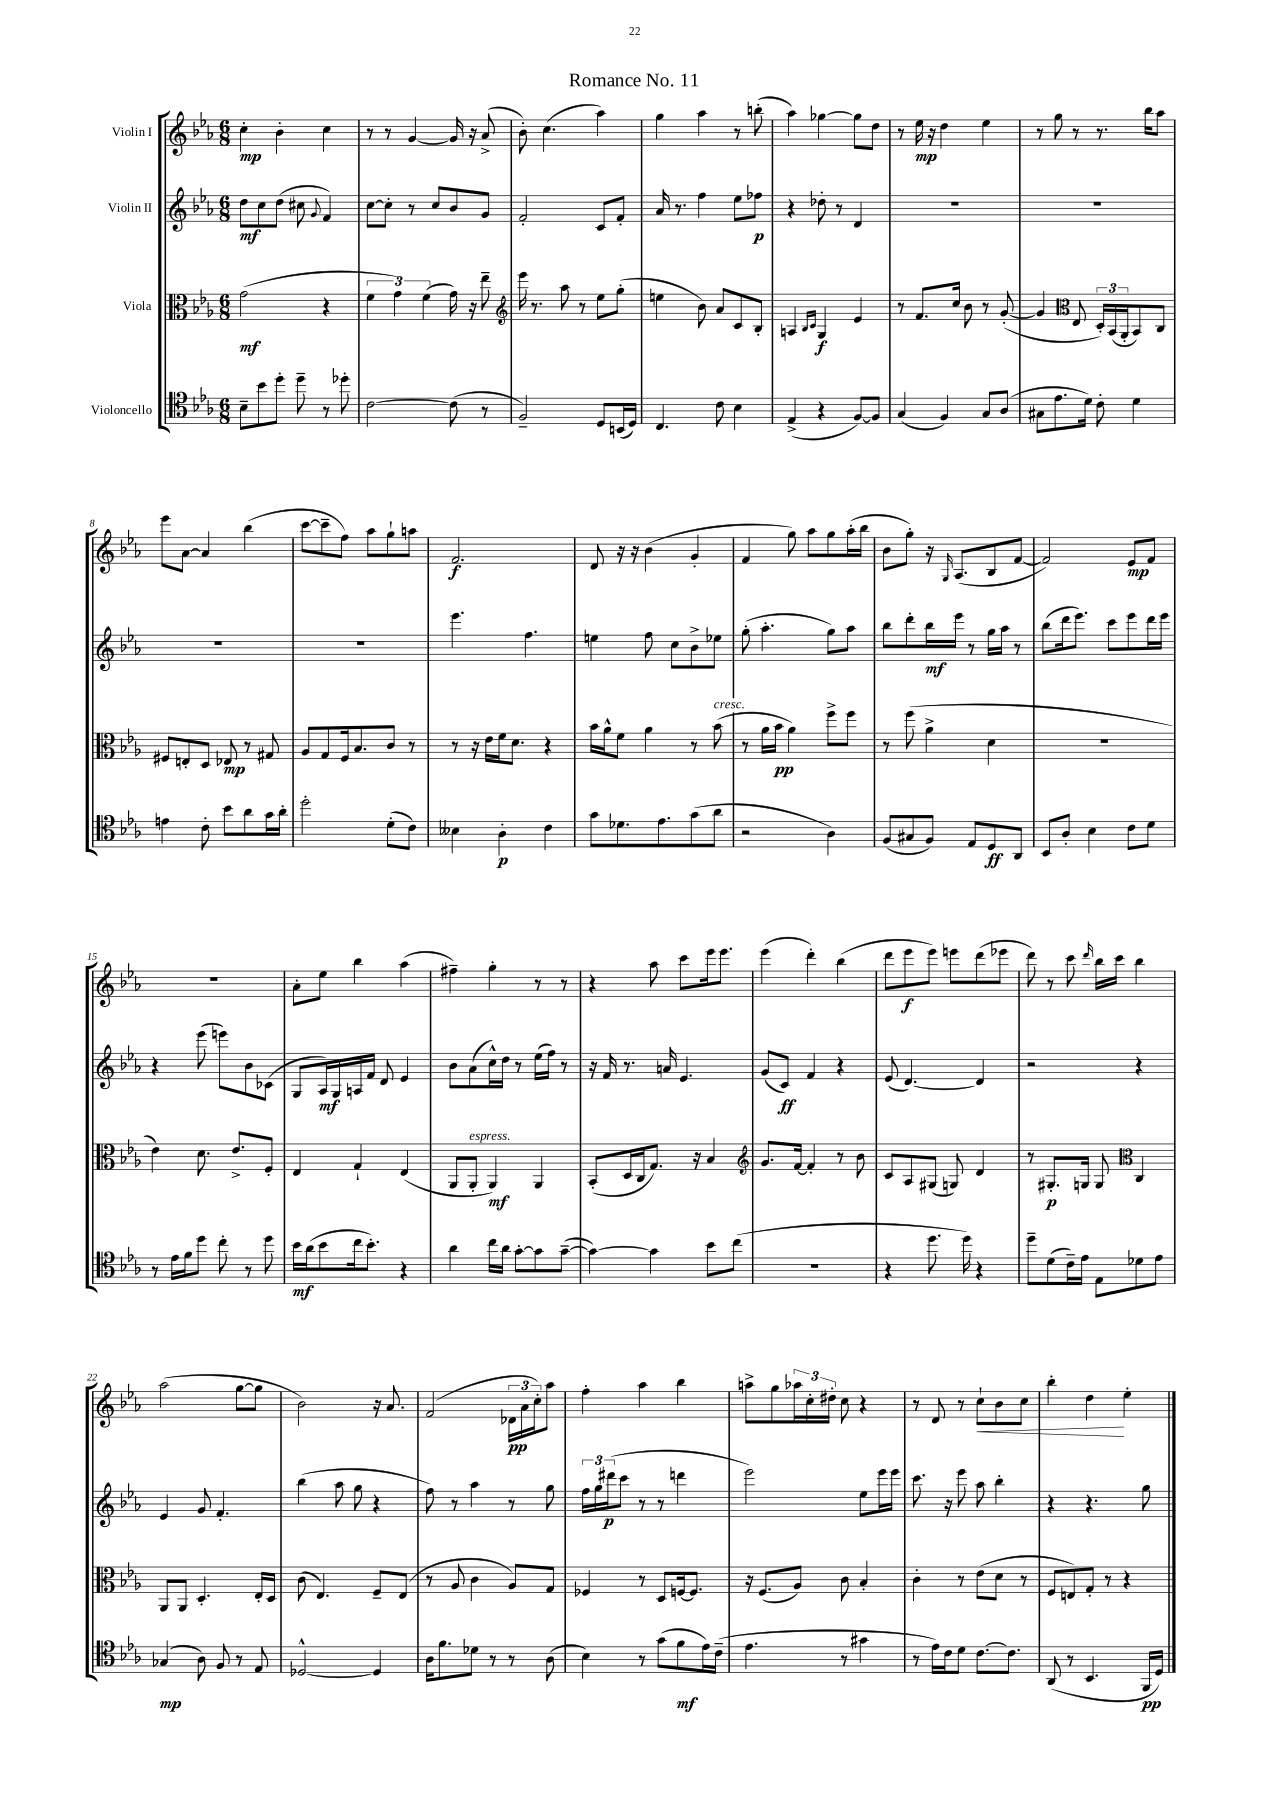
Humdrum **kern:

**kern	**dynam	**kern	**dynam	**kern	**dynam	**kern	**dynam
*part4	*part4	*part3	*part3	*part2	*part2	*part1	*part1
*staff4	*staff4	*staff3	*staff3	*staff2	*staff2	*staff1	*staff1
*I"Violoncello	*	*I"Viola	*	*I"Violin II	*	*I"Violin I	*
*clefC4	*	*clefC3	*	*clefG2	*	*clefG2	*
*k[b-e-a-]	*	*k[b-e-a-]	*	*k[b-e-a-]	*	*k[b-e-a-]	*
*M6/8	*	*M6/8	*	*M6/8	*	*M6/8	*
=1	=1	=1	=1	=1	=1	=1	=1
8B-~\L	.	(2g\	mf	8dd\L	mf	4cc'\	mp
8b-\	.	.	.	8cc\	.	.	.
8dd'\J	.	.	.	(8dd\J	.	4b-'\	.
8dd~\	.	.	.	8cc#X\	.	.	.
.	.	.	.	8qqg/	.	.	.
8r	.	4r	.	4f/)	.	4cc\	.
8dd-X'\	.	.	.	.	.	.	.
=2	=2	=2	=2	=2	=2	=2	=2
[2c\	.	6f\	.	[8cc\L	.	8r	.
.	.	.	.	8cc'\J]	.	8r	.
.	.	6g\)	.	.	.	.	.
.	.	.	.	8r	.	[4g/	.
.	.	(6f\	.	.	.	.	.
.	.	.	.	8cc/L	.	.	.
(8c\]	.	16g\)	.	8b-/	.	16g/]	.
.	.	16r	.	.	.	16r	.
8r	.	8ee-~\	.	8g/J	.	(8a-^/	.
=3	=3	=3	=3	=3	=3	=3	=3
*	*	*clefG2	*	*	*	*	*
2F~/)	.	16eee-\	.	2f'/	.	8b-'\)	.
.	.	8.r	.	.	.	.	.
.	.	.	.	.	.	(4.cc\	.
.	.	8aa-\	.	.	.	.	.
.	.	8r	.	.	.	.	.
8D/L	.	8ee-\L	.	8c/L	.	4aa-\)	.
(16BBn/L	.	(8gg'\J	.	8f'/J	.	.	.
16D/JJ)	.	.	.	.	.	.	.
=4	=4	=4	=4	=4	=4	=4	=4
4.C/	.	4een\	.	16a-/	.	4gg\	.
.	.	.	.	8.r	.	.	.
.	.	8b-\)	.	4ff\	.	4aa-\	.
8c\	.	8a-/L	.	.	.	.	.
4B-\	.	8c/	.	8ee-\L	.	8r	.
.	.	8B-'/J	.	8ff-X\J	p	(8bbn'\	.
=5	=5	=5	=5	=5	=5	=5	=5
(4E-^/	.	4An/	.	4r	.	4aa-\)	.
.	.	16qqB-/LL	.	.	.	.	.
.	.	16qqc/JJ	.	.	.	.	.
4r	.	4G/	f	8dd-X'\	.	[4gg-X\	.
.	.	.	.	8r	.	.	.
[8F/L)	.	4e-/	.	4d/	.	8gg-\L]	.
8F/J]	.	.	.	.	.	8dd\J	.
=6	=6	=6	=6	=6	=6	=6	=6
(4G/	.	8r	.	2.r	.	8r	.
.	.	8.f/L	.	.	.	16ee-\	mp
.	.	.	.	.	.	16r	.
4F/)	.	.	.	.	.	4dd\	.
.	.	16cc/Jk	.	.	.	.	.
.	.	8b-\	.	.	.	.	.
8G/L	.	8r	.	.	.	4ee-\	.
(8A-/J	.	([8g'/	.	.	.	.	.
=7	=7	=7	=7	=7	=7	=7	=7
8G#X\L	.	4g/]	.	2.r	.	8r	.
8.e-\	.	.	.	.	.	8gg\	.
*	*	*clefC3	*	*	*	*	*
.	.	8E-/	.	.	.	8r	.
16d\Jk)	.	.	.	.	.	.	.
8c'\	.	24D'/LL)	.	.	.	8.r	.
.	.	(24BB-/	.	.	.	.	.
.	.	24AA-'/J	.	.	.	.	.
4d\	.	8BB-/)	.	.	.	.	.
.	.	.	.	.	.	16bb-\KL	.
.	.	8C/J	.	.	.	8aa-\J	.
!!LO:LB:g=z
=8	=8	=8	=8	=8	=8	=8	=8
4en\	.	8F#X/L	.	2.r	.	8eee-\L	.
.	.	8En'/	.	.	.	[8a-\J	.
8c'\	.	8D/J	.	.	.	4a-/]	.
8b-\L	.	8E-X/	mp	.	.	.	.
8a-\	.	8r	.	.	.	(4bb-\	.
16g\L	.	8G#X/	.	.	.	.	.
16a-'\JJ	.	.	.	.	.	.	.
=9	=9	=9	=9	=9	=9	=9	=9
2dd'\	.	8A-/L	.	2.r	.	[8ccc\L	.
.	.	8G/	.	.	.	8ccc~\]	.
.	.	16F/k	.	.	.	8ff\J)	.
.	.	8.B-/	.	.	.	.	.
.	.	.	.	.	.	8aa-\L	.
(8d'\L	.	8c/J	.	.	.	8gg`\	.
8c\J)	.	8r	.	.	.	8aan\J	.
=10	=10	=10	=10	=10	=10	=10	=10
4B--X\	.	8r	.	4.eee-\	.	2.f/	f
.	.	16r	.	.	.	.	.
.	.	16e-\LL	.	.	.	.	.
4A-'\	p	16f\J	.	.	.	.	.
.	.	8.d\J	.	.	.	.	.
.	.	.	.	4.ff\	.	.	.
4c\	.	4r	.	.	.	.	.
=11	=11	=11	=11	=11	=11	=11	=11
8g\L	.	16b-\LL	.	4een\	.	8d/	.
.	.	16a-^^\J	.	.	.	.	.
8.d-X\	.	8f\J	.	.	.	16r	.
.	.	.	.	.	.	16r	.
.	.	4a-\	.	8ff\	.	(4b-\	.
8.e-\	.	.	.	.	.	.	.
.	.	.	.	8cc\L	.	.	.
(8g\	.	8r	.	8b-^\	.	4g'/	.
!	!	!LO:TX:a:i:t=cresc.	!	!	!	!	!
8a-\J	.	(8b-\	.	8ee-X\J	.	.	.
=12	=12	=12	=12	=12	=12	=12	=12
2r	.	8r	.	(8gg'\	.	4f/	.
.	.	16a-\LL	.	4.aa-'\	.	.	.
.	.	16b-\JJ	pp	.	.	.	.
.	.	4a-\)	.	.	.	8gg\)	.
.	.	.	.	.	.	8aa-\L	.
4A-\)	.	8ff^\L	.	8gg\L)	.	8gg\	.
.	.	8ff\J	.	8aa-\J	.	(16aa-'\L	.
.	.	.	.	.	.	16bb-\JJ	.
=13	=13	=13	=13	=13	=13	=13	=13
(8F/L	.	8r	.	8bb-\L	.	8b-\L	.
8G#X/	.	(8ff\	.	8ddd'\	.	8gg'\J)	.
8F/J)	.	4a-^\	.	16bb-\L	mf	16r	.
.	.	.	.	.	.	16qqG/	.
.	.	.	.	16eee-\JJ	.	(8.A-/L	.
8E-/L	.	.	.	8r	.	.	.
8D/	ff	4d\	.	16gg\LL	.	8B-/	.
.	.	.	.	16aa-\JJ	.	.	.
8AA-/J	.	.	.	8r	.	[8f/J	.
=14	=14	=14	=14	=14	=14	=14	=14
8BB-/L	.	2.r	.	(8bb-\L	.	2f/])	.
8A-'/J	.	.	.	16ddd\k	.	.	.
.	.	.	.	8.eee-\J)	.	.	.
4B-\	.	.	.	.	.	.	.
.	.	.	.	8ccc\L	.	.	.
8c\L	.	.	.	8eee-\	.	8e-/L	mp
8d\J	.	.	.	16ddd\L	.	8f/J	.
.	.	.	.	16eee-\JJ	.	.	.
!!LO:LB:g=z
=15	=15	=15	=15	=15	=15	=15	=15
8r	.	4e-\)	.	4r	.	2.r	.
16e-\LL	.	.	.	.	.	.	.
16f\J	.	.	.	.	.	.	.
8dd\J	.	8.d\	.	(8eee-\	.	.	.
8cc'\	.	.	.	8eeen\L)	.	.	.
.	.	8.e-^/L	.	.	.	.	.
8r	.	.	.	8b-\	.	.	.
8dd\	.	8F'/J	.	(8c-X\J	.	.	.
=16	=16	=16	=16	=16	=16	=16	=16
16b-\LL	mf	4E-/	.	8G/L	.	8a-'\L	.
(16a-\J	.	.	.	.	.	.	.
8b-\	.	.	.	16A-/L)	mf	8ee-\J	.
.	.	.	.	16G/	.	.	.
16cc\k	.	4G`/	.	16An/	.	4bb-\	.
8.b-'\J)	.	.	.	16f/JJ	.	.	.
.	.	.	.	8d/	.	.	.
4r	.	(4E-/	.	4e-/	.	(4aa-\	.
=17	=17	=17	=17	=17	=17	=17	=17
4a-\	.	8AA-/L	.	8b-\L	.	4ff#X~\)	.
!	!	!LO:TX:a:i:t=espress.	!	!	!	!	!
.	.	8AA-'/J	.	(8a-\	.	.	.
16cc\LL	.	4AA-/)	mf	16cc^^\L)	.	4gg'\	.
16a-\JJ	.	.	.	16dd\JJ	.	.	.
[8g'\L	.	.	.	8r	.	.	.
8g\]	.	4AA-/	.	(16ee-\LL	.	8r	.
.	.	.	.	16ff\JJ)	.	.	.
([8g~\J	.	.	.	8r	.	8r	.
=18	=18	=18	=18	=18	=18	=18	=18
4g\_)	.	(8BB-'/L	.	16r	.	4r	.
.	.	.	.	16f/	.	.	.
.	.	16D/L	.	8.r	.	.	.
.	.	16C/J	.	.	.	.	.
4g\]	.	8.G/J)	.	.	.	8aa-\	.
.	.	.	.	16an/	.	.	.
.	.	.	.	4.e-/	.	8ccc\L	.
.	.	16r	.	.	.	.	.
8b-\L	.	4B-/	.	.	.	16eee-\k	.
.	.	.	.	.	.	8.eee-\J	.
(8cc\J	.	.	.	.	.	.	.
=19	=19	=19	=19	=19	=19	=19	=19
*	*	*clefG2	*	*	*	*	*
2.r	.	8.g/L	.	(8g/L	.	(4eee-\	.
.	.	.	.	8c/J)	ff	.	.
.	.	[16f/Jk	.	.	.	.	.
.	.	4f'/]	.	4f/	.	4ddd'\)	.
.	.	8r	.	4r	.	(4bb-\	.
.	.	8b-\	.	.	.	.	.
=20	=20	=20	=20	=20	=20	=20	=20
4r	.	8c/L	.	(8e-/	.	8ddd\L	.
.	.	8A-/	.	[4.d/)	.	8eee-\	f
8.dd\	.	(8G#X/J	.	.	.	8eee-\J)	.
.	.	8Gn/)	.	.	.	8eeen\L	.
16dd\)	.	.	.	.	.	.	.
4r	.	4d/	.	4d/]	.	(8ddd\	.
.	.	.	.	.	.	8eee-X\J	.
=21	=21	=21	=21	=21	=21	=21	=21
8dd~\L	.	8r	.	2r	.	8ddd\)	.
(8d\	.	8.G#X'/L	p	.	.	8r	.
16c~\L)	.	.	.	.	.	8ccc\	.
16e-\JJ	.	16Gn/Jk	.	.	.	.	.
.	.	.	.	.	.	16qqddd/	.
8E-\L	.	8G/	.	.	.	16bb-\LL	.
.	.	.	.	.	.	16ccc\JJ	.
*	*	*clefC3	*	*	*	*	*
8d-X\	.	4C/	.	4r	.	4bb-\	.
8e-\J	.	.	.	.	.	.	.
!!LO:LB:g=z
=22	=22	=22	=22	=22	=22	=22	=22
(4G-X/	mp	8AA-/L	.	4e-/	.	(2aa-\	.
.	.	8AA-/J	.	.	.	.	.
8A-\)	.	4.D'/	.	8g/	.	.	.
8F/	.	.	.	4.f'/	.	.	.
8r	.	.	.	.	.	[8gg\L	.
8E-/	.	16E-'/LL	.	.	.	8gg\J]	.
.	.	16D/JJ	.	.	.	.	.
=23	=23	=23	=23	=23	=23	=23	=23
[2D-X^^/	.	(8c\	.	(4bb-\	.	2b-\)	.
.	.	4.E-/)	.	.	.	.	.
.	.	.	.	8aa-\	.	.	.
.	.	.	.	8gg\	.	.	.
4D-/]	.	8F~/L	.	4r	.	16r	.
.	.	.	.	.	.	8.a-/	.
.	.	(8E-/J	.	.	.	.	.
=24	=24	=24	=24	=24	=24	=24	=24
16A-\KL	.	8r	.	8ff\)	.	(2f/	.
8.f\	.	.	.	.	.	.	.
.	.	8A-/	.	8r	.	.	.
8d-X\J	.	4c\	.	4aa-\	.	.	.
8r	.	.	.	.	.	.	.
8r	.	8A-/L)	.	8r	.	24d-X\LL	pp
.	.	.	.	.	.	24a-\	.
.	.	.	.	.	.	24cc'\J)	.
(8A-\	.	8G/J	.	8gg\	.	8aa-\J	.
=25	=25	=25	=25	=25	=25	=25	=25
4B-\)	.	4F-X/	.	24ff\LL	.	4ff'\	.
.	.	.	.	24gg\	.	.	.
.	.	.	.	(24ddd#X\J	p	.	.
.	.	.	.	8ccc\J	.	.	.
8r	.	8r	.	8r	.	4aa-\	.
(8g\L	.	8D/L	.	8r	.	.	.
8f\	mf	[16Fn/k	.	4dddn\	.	4bb-\	.
.	.	8.F/J]	.	.	.	.	.
16e-\L)	.	.	.	.	.	.	.
(16c~\JJ	.	.	.	.	.	.	.
=26	=26	=26	=26	=26	=26	=26	=26
4.e-\	.	16r	.	2eee-\)	.	8aan^\L	.
.	.	(8.F/L	.	.	.	.	.
.	.	.	.	.	.	8gg\	.
.	.	8A-/J)	.	.	.	24aa-X\L	.
.	.	.	.	.	.	24cc'\	.
.	.	.	.	.	.	24dd#X'\JJ	.
8r	.	8c\	.	.	.	8cc\	.
4g#X\	.	4B-'/	.	8ee-\L	.	4r	.
.	.	.	.	16eee-\L	.	.	.
.	.	.	.	16eee-\JJ	.	.	.
=27	=27	=27	=27	=27	=27	=27	=27
8r	.	4c'\	.	8.ccc\	.	8r	.
16e-\LL)	.	.	.	.	.	8d/	.
16c\J	.	.	.	16r	.	.	.
8d\J	.	8r	.	8eee-\	.	8r	.
!	!	!	!	!	!	!	!LO:HP:b
[8.c\L	.	(8e-\L	.	8aa-\	.	8cc`\L	<
.	.	8d\J	.	4bb-'\	.	8b-\	.
8.c\J]	.	.	.	.	.	.	.
.	.	8r	.	.	.	8cc\J	.
=28	=28	=28	=28	=28	=28	=28	=28
(8AA-/	.	8F/L	.	4r	.	4bb-'\	.
8r	.	8En/)	.	.	.	.	.
4.BB-/	.	8G'/J	.	4.r	.	4dd\	.
.	.	8r	.	.	.	.	.
.	.	4r	.	.	.	4ee-'\	[
16FF/LL	pp	.	.	8gg\	.	.	.
16D/JJ)	.	.	.	.	.	.	.
==	==	==	==	==	==	==	==
*-	*-	*-	*-	*-	*-	*-	*-
